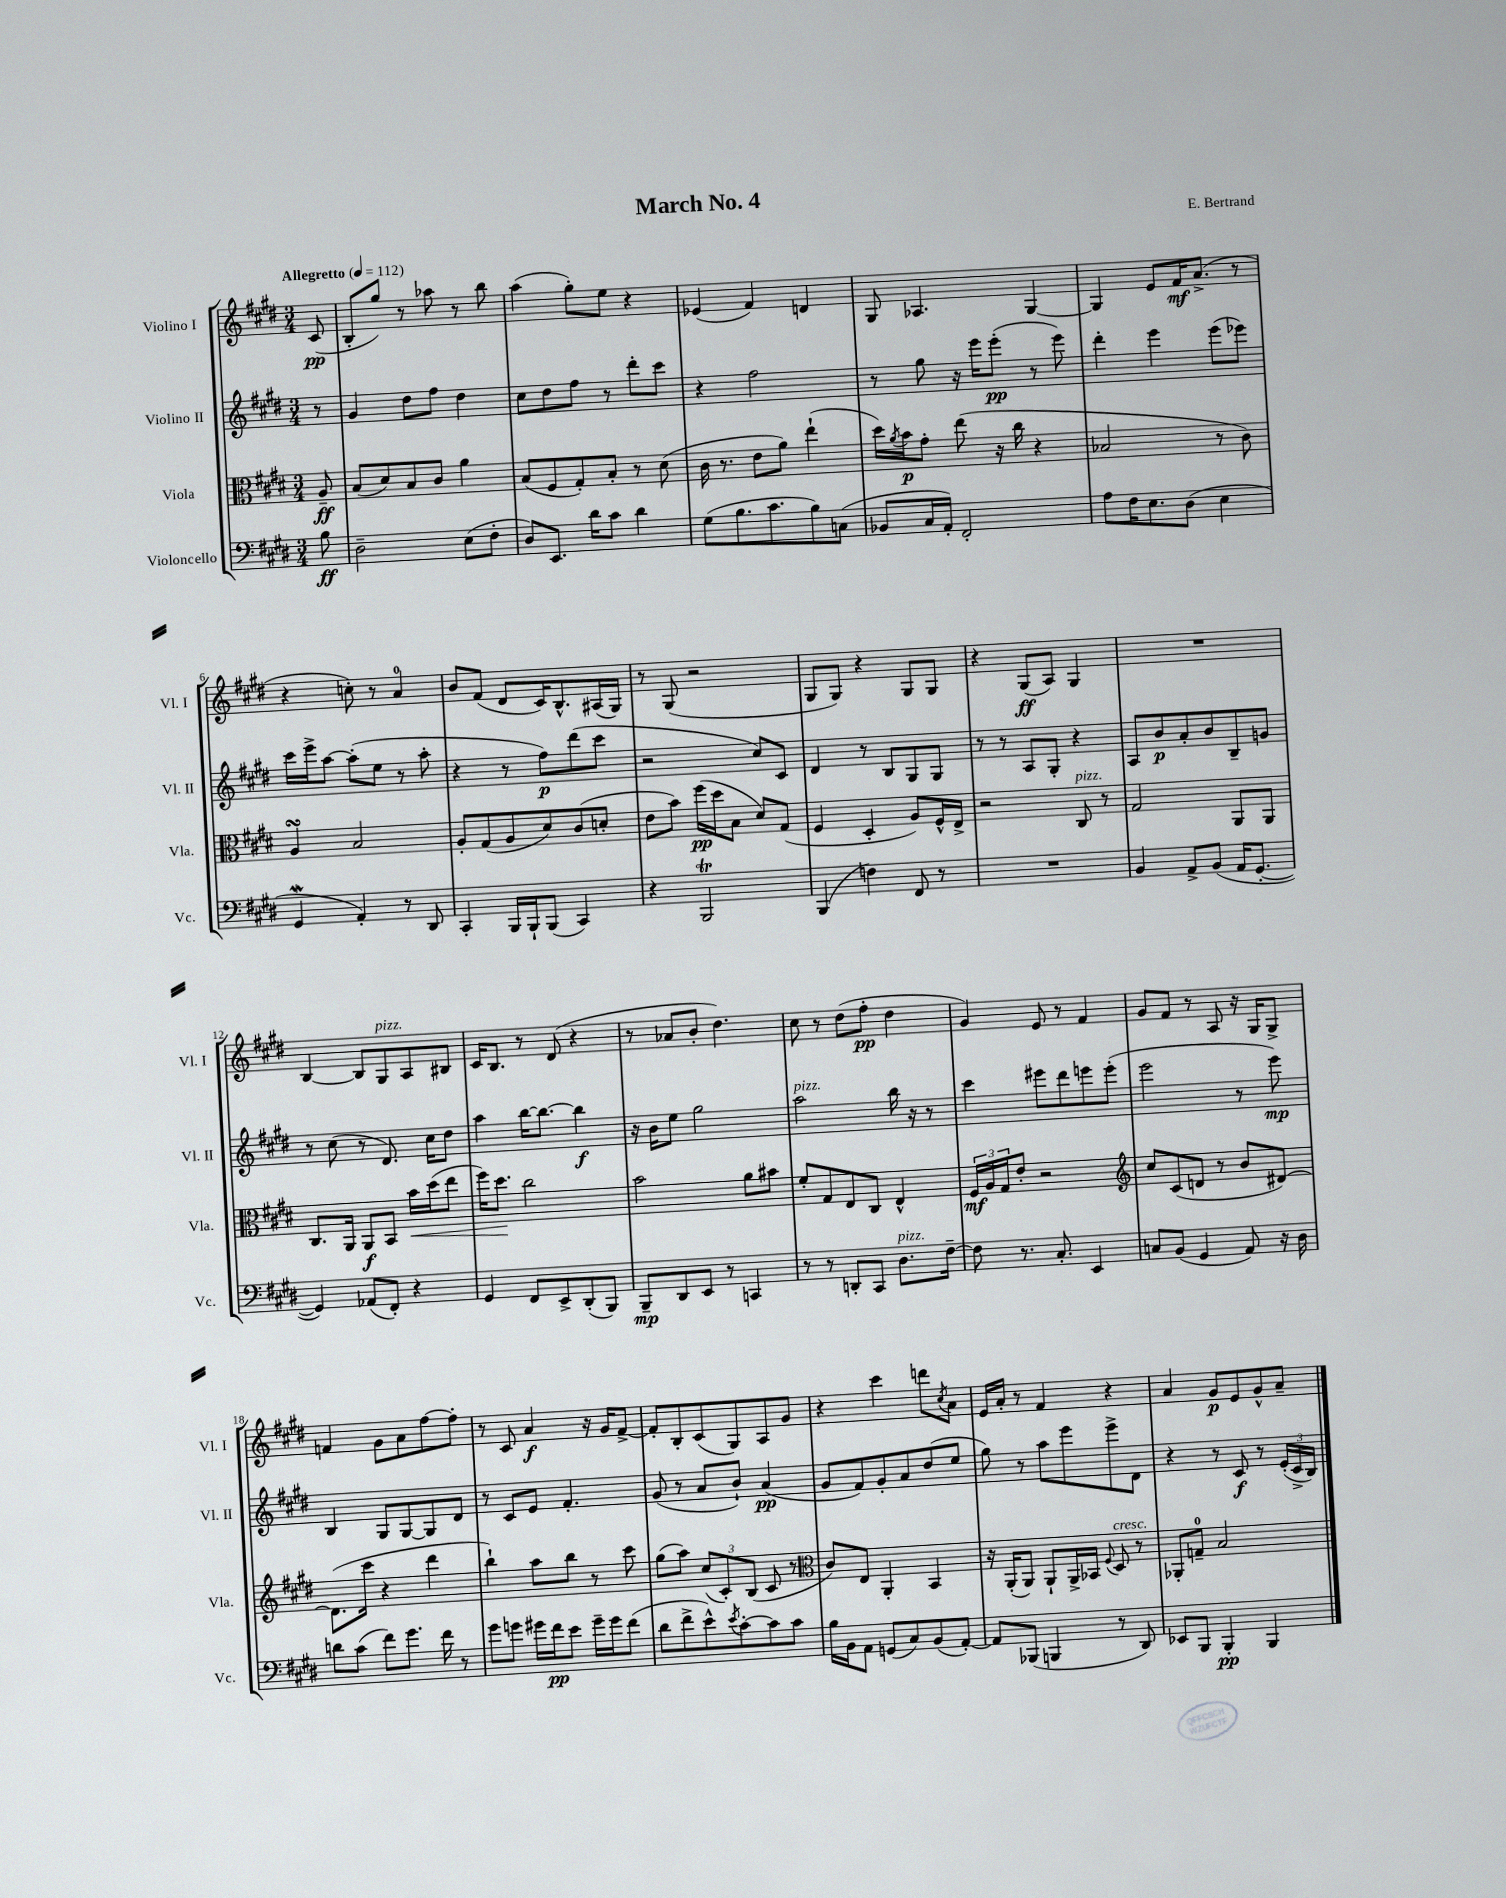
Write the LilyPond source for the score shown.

\header { title = "March No. 4" composer = "E. Bertrand" }
<<
\new StaffGroup <<
\new Staff = "s0" \with { instrumentName = "Violino I" shortInstrumentName = "Vl. I" } {
    \clef treble \key e \major \numericTimeSignature \time 3/4 \partial 8 \tempo "Allegretto" 4 = 112
    cis'8\pp( |
    b8-. gis''8) r8 aes''8 r8 b''8 |
    a''4( gis''8-.) e''8 r4 |
    ees'4( fis'4) d'4 |
    gis8 aes4. gis4~ |
    gis4 e'8 fis'16\mf a'8.->( r8 |
    r4 c''8-.) r8 a'4-0 |
    b'8 fis'8( dis'8 cis'16) b8.-^ ais16( gis16) |
    r8 gis8( r2 |
    gis8 gis8) r4 gis8 gis8 |
    r4 gis8\ff( a8) gis4 |
    R2. |
    b4~ b8 gis8^\markup { \italic "pizz." } a8 bis8 |
    cis'16 b8. r8 dis'8( r4 |
    r8 aes'8 b'8-. dis''4.) |
    cis''8 r8 dis''8( fis''8-.\pp dis''4 |
    gis'4) e'8 r8 fis'4 |
    gis'8 fis'8 r8 a8 r16 gis16 gis8-> |
    f'4 gis'8 a'8 fis''8~ fis''8-. |
    r8 cis'8 a'4\f r16 gis'16 fis'8~-> |
    fis'8-. b8-. cis'8( gis8) a8 gis'8 |
    r4 cis'''4 d'''8 \acciaccatura { cis''8 } a'8 |
    e'16 a'16-. r8 fis'4 r4 |
    a'4 gis'8\p e'8 gis'8-^ a'8-- \bar "|." |
}
\new Staff = "s1" \with { instrumentName = "Violino II" shortInstrumentName = "Vl. II" } {
    \clef treble \key e \major \numericTimeSignature \time 3/4 \partial 8
    r8 |
    gis'4 dis''8 fis''8 dis''4 |
    cis''8 dis''8 fis''8 r8 dis'''8-. cis'''8 |
    r4 fis''2 |
    r8 gis''8 r16 e'''16 e'''8-.\pp( r8 e'''8) |
    dis'''4-. e'''4 e'''8( ees'''8) |
    cis'''16 e'''16-> a''8~ a''8-.( e''8 r8 a''8-. |
    r4 r8 fis''8\p) dis'''8( cis'''8 |
    r2 cis''8) cis'8 |
    dis'4 r8 b8 gis8 gis8 |
    r8 r8 a8 gis8-. r4 |
    a8 b'8\p a'8-. b'8 b8-- g'8 |
    r8 cis''8( r8 dis'8.) cis''16 dis''8 |
    a''4 b''16~ b''8.~ b''4\f |
    r16 b'16 e''8 gis''2 |
    a''2^\markup { \italic "pizz." } b''16 r16 r8 |
    cis'''4 eis'''8 dis'''8 e'''8 e'''8-.( |
    e'''2 r8 e'''8\mp) |
    b4 gis8 gis8~ gis8 dis'8 |
    r8 cis'8 e'8 fis'4.-. |
    gis'8( r8 a'8 b'8-!) a'4\pp( |
    gis'8 fis'8) gis'8-. a'8 dis''8( e''8 |
    gis''8) r8 a''8 e'''8 e'''8-> dis'8 |
    r4 r8 cis'8\f r8 \tuplet 3/2 { e'16-.( cis'16-> b16) } \bar "|." |
}
\new Staff = "s2" \with { instrumentName = "Viola" shortInstrumentName = "Vla." } {
    \clef alto \key e \major \numericTimeSignature \time 3/4 \partial 8
    a8--\ff |
    b8( dis'8) b8 cis'8 a'4 |
    b8( fis8 gis8-.) b8-. r8 dis'8( |
    cis'16 r8. e'8 a'8) e''4-!( |
    dis''16) \acciaccatura { a'8 } b'16\p gis'8-. e''8( r16 cis''16 r4 |
    bes2 r8 cis'8) |
    a4\turn b2 |
    a8-. gis8( a8 dis'8) cis'8( d'8-. |
    e'8 b'8) fis''16\pp( dis''16 b8 dis'8) gis8( |
    fis4 dis4-. a8) fis16-^ e16-> |
    r2 cis8^\markup { \italic "pizz." } r8 |
    gis2 a,8 a,8 |
    cis8. a,16 a,8\f b,8 b'16\< dis''16( e''8 |
    fis''16) dis''8.\! cis''2 |
    b'2 a'8 bis'8 |
    fis'8-. gis8 e8 cis8 e4-^ |
    \tuplet 3/2 { fis16\mf a16 gis16 } e'8-. r2 |
    \clef treble cis''8 cis'8( d'8 r8 b'8 dis'8~) |
    dis'8.( cis'''16 r4 dis'''4 |
    b''4-!) a''8 b''8 r8 cis'''8 |
    gis''8( a''8) \tuplet 3/2 { cis''8( cis'8-.) b8( } cis'8 r8 |
    \clef alto cis'8) e8 a,4-. b,4 |
    r16 a,16-.( a,8) a,8-! a,16-> bes,16 \appoggiatura { fis8 } dis8^\markup { \italic "cresc." } r8 |
    aes,8-. g8-0-- b2 \bar "|." |
}
\new Staff = "s3" \with { instrumentName = "Violoncello" shortInstrumentName = "Vc." } {
    \clef bass \key e \major \numericTimeSignature \time 3/4 \partial 8
    b8\ff |
    dis2-- e8( fis8-. |
    dis8) e,8. dis'16 cis'8 dis'4 |
    gis8( b8. cis'8. b8) c8( |
    bes,8 cis16 a,16-.) fis,2-. |
    a8 fis16 e8. dis8( e4 |
    gis,4\mordent a,4-.) r8 dis,8 |
    cis,4-. b,,16 b,,16-! b,,8( cis,4) |
    r4 b,,2\trill |
    b,,4( f4) fis,8 r8 |
    R2. |
    b,4 a,8-> b,8( a,16 gis,8.~-. |
    gis,4) aes,8( fis,8-.) r4 |
    gis,4 fis,8 e,8-> dis,8-.( b,,8) |
    b,,8--\mp dis,8 e,8 r8 c,4 |
    r8 r8 d,8-. cis,8 dis8.^\markup { \italic "pizz." } fis16~-- |
    fis8 r8. cis8.-. e,4 |
    c8 b,8( gis,4 a,8) r16 dis16 |
    d'8 cis'8( fis'8) gis'8. fis'16 r8 |
    gis'8 g'8 gis'16 fis'16\pp e'8 gis'16-- gis'16 fis'8( |
    dis'8 fis'8-> e'8-^) \acciaccatura { e'8 } cis'8~-. cis'8 cis'8 |
    b16 b,16 a,8 g,8( cis8) b,8( a,8~-.) |
    a,8 bes,,8( b,,4 r8 dis,8) |
    ees,8 b,,8 b,,4-.\pp b,,4 \bar "|." |
}
>>
>>
